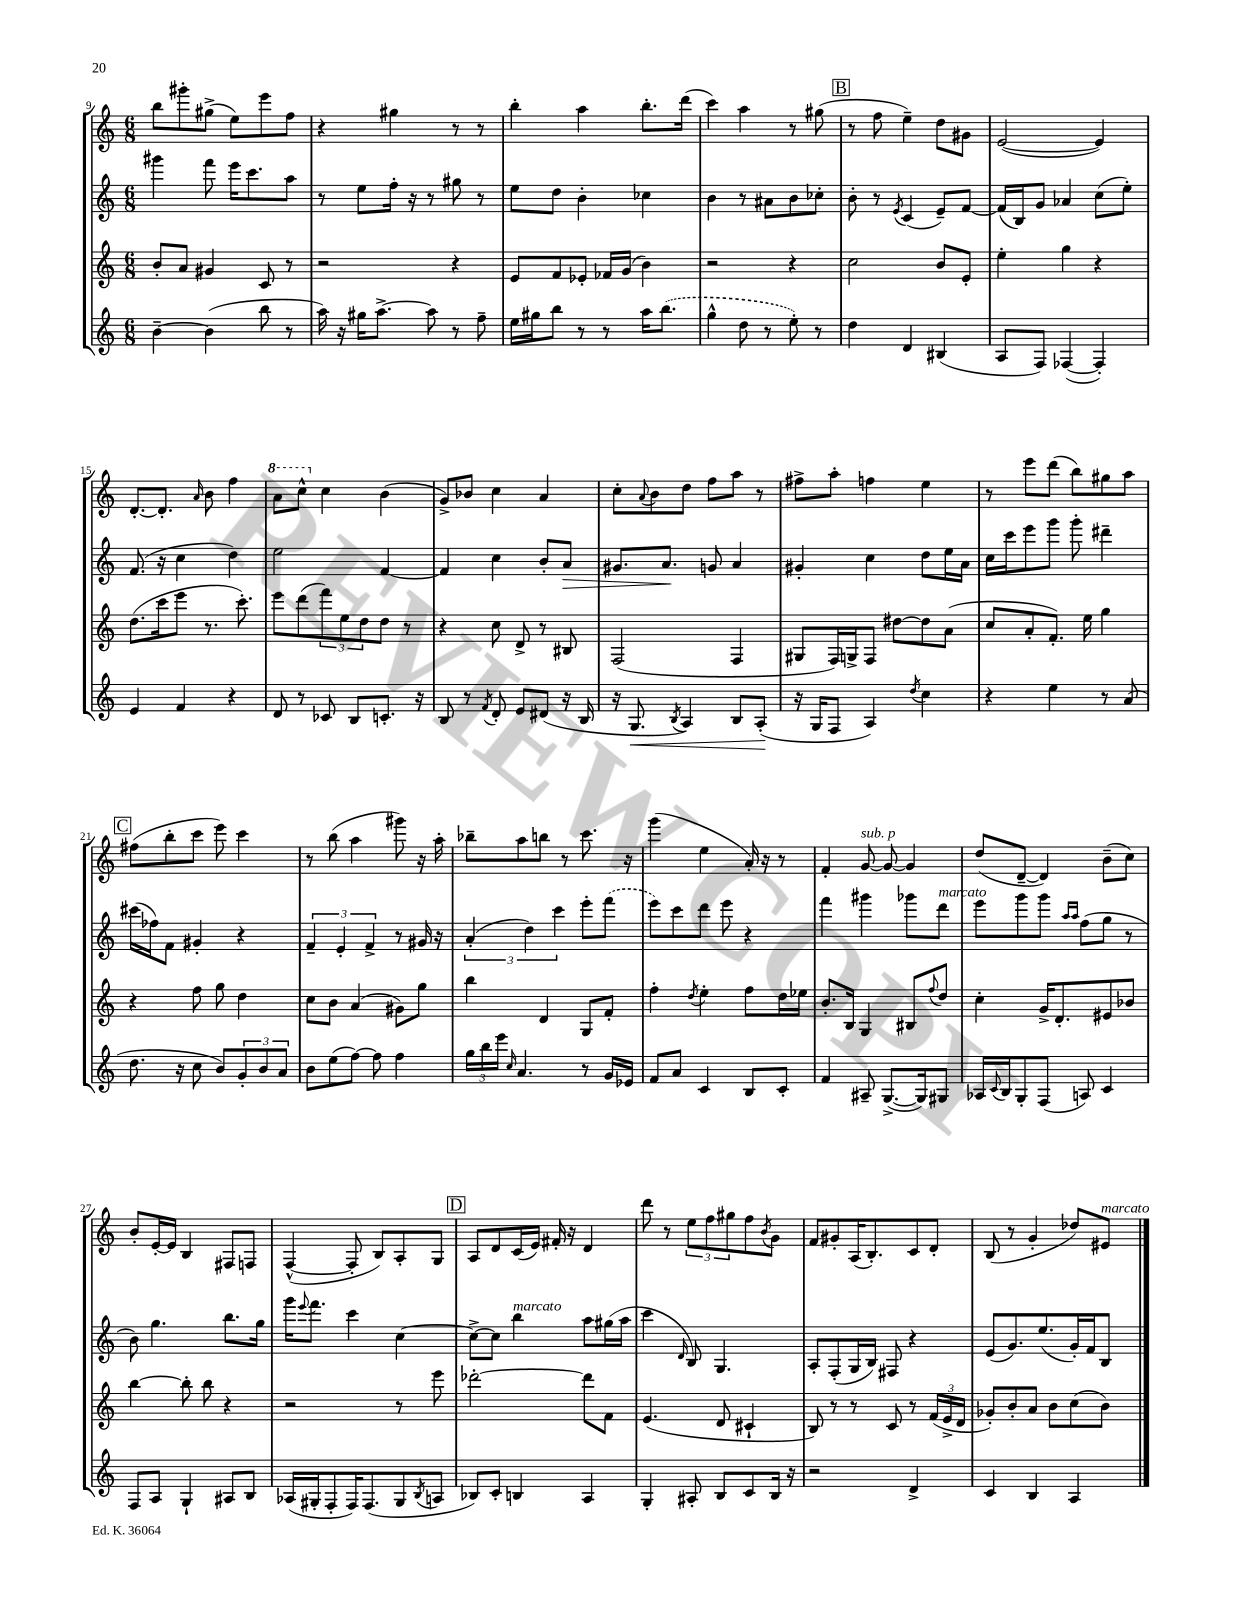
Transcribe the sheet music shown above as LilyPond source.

<<
\new StaffGroup <<
\new Staff = "s0" {
    \clef treble \key c \major \numericTimeSignature \time 6/8
    b''8 gis'''8-. gis''8->( e''8) e'''8 f''8 |
    r4 gis''4 r8 r8 |
    b''4-. a''4 b''8.-. d'''16( |
    c'''4) a''4 r8 gis''8( |
    \mark \markup { \box "B" } r8 f''8 e''4--) d''8 gis'8 |
    e'2~( e'4) |
    d'8.~-. d'8.-. \grace { a'16 } b'8 f''4 |
    \ottava #1 a''8 c'''8-^ \ottava #0 c''4 b'4( |
    g'8->) bes'8 c''4 a'4 |
    c''8-. \appoggiatura { a'8 } b'8 d''8 f''8 a''8 r8 |
    fis''8-> a''8-. f''4 e''4 |
    r8 e'''8 d'''8( b''8) gis''8 a''8 |
    \mark \markup { \box "C" } fis''8( b''8-. c'''8 e'''8) c'''4 |
    r8 b''8( a''4 gis'''8) r16 a''16-. |
    bes''8-- a''8 b''8 r8 c'''8. r16 |
    g'''4( e''4 a'16-.) r16 r8 |
    f'4-. g'8~^\markup { \italic "sub. p" } g'8~ g'4 |
    d''8( d'8~-- d'4) b'8--( c''8) |
    b'8-. e'16~-. e'16 b4 fis8 f8 |
    f4~-^( f8-. b8) a8-. g8 |
    \mark \markup { \box "D" } a8 d'8 c'16( e'16) fis'16-. r16 d'4 |
    d'''8 r8 \tuplet 3/2 { e''8 f''8 gis''8 } f''8 \acciaccatura { b'8 } g'8 |
    f'8 gis'8-. a16( b8.-.) c'8 d'8-. |
    b8( r8 g'4-. des''8) eis'8^\markup { \italic "marcato" } \bar "|." |
}
\new Staff = "s1" {
    \clef treble \key c \major \numericTimeSignature \time 6/8
    gis'''4 f'''8 e'''16 c'''8. a''8 |
    r8 e''8 f''16-. r16 r8 gis''8 r8 |
    e''8 d''8 b'4-. ces''4 |
    b'4 r8 ais'8 b'8 ces''8-. |
    \mark \markup { \box "B" } b'8-. r8 \acciaccatura { e'8 } c'4( e'8--) f'8~ |
    f'16( b16) g'8 aes'4 c''8( e''8-.) |
    f'8.( r16 c''4 d''4) |
    e''2 f'4~ |
    f'4 c''4 b'8-. a'8\> |
    gis'8. a'8.\! g'8 a'4 |
    gis'4-. c''4 d''8 e''16 a'16 |
    c''16 c'''16 e'''8 g'''8 g'''8-. dis'''4-- |
    \mark \markup { \box "C" } cis'''16( fes''16) f'8 gis'4-. r4 |
    \tuplet 3/2 { f'4-- e'4-. f'4-> } r8 gis'16 r16 |
    \tuplet 3/2 { a'4-.( d''4) c'''4 } e'''8-. \once \slurDashed f'''8( |
    e'''8) c'''8 d'''8 e'''8 r4 |
    f'''4 gis'''4 ges'''8 d'''8^\markup { \italic "marcato" } |
    e'''8 g'''8 g'''8 \grace { a''16 a''16 } f''8( g''8 r8 |
    b'8) g''4. b''8. g''16 |
    g'''16 \appoggiatura { e'''8 } f'''8. c'''4 c''4~ |
    \mark \markup { \box "D" } c''8~-> c''8 b''4^\markup { \italic "marcato" } a''8 gis''16( a''16 |
    c'''4 \grace { d'16 } b8) g4. |
    a8-. f8-.( g16 b16) fis8 r4 |
    e'8( g'8.) e''8.( g'16-.) f'16 b8 \bar "|." |
}
\new Staff = "s2" {
    \clef treble \key c \major \numericTimeSignature \time 6/8
    b'8-. a'8 gis'4 c'8 r8 |
    r2 r4 |
    e'8 f'8 ees'8-. fes'16 g'16( b'4) |
    r2 r4 |
    \mark \markup { \box "B" } c''2 b'8 e'8-. |
    e''4-. g''4 r4 |
    d''8.( c'''16 e'''8 r8. c'''8.-.) |
    e'''8 d'''8( \tuplet 3/2 { f'''8) e''8 d''8 } d''8 r8 |
    r4 c''8 d'8-> r8 bis8 |
    f2( f4 |
    gis8 f16) g16-> f8 dis''8~ dis''8 a'8( |
    c''8 a'8-. f'8.-.) e''16 g''4 |
    \mark \markup { \box "C" } r4 f''8 g''8 d''4 |
    c''8 b'8 a'4( gis'8) g''8 |
    b''4 d'4 g8 f'8-. |
    f''4-. \acciaccatura { d''8 } e''4-. f''8 d''16 ees''16 |
    b'8.-. b16 g4 bis8 \appoggiatura { f''8 } d''8 |
    c''4-. g'16-> d'8.-. eis'8 bes'8 |
    b''4~ b''8-. b''8 r4 |
    r2 r8 e'''8 |
    \mark \markup { \box "D" } des'''2~-. des'''8 f'8 |
    e'4.( d'8 cis'4-! |
    b8) r8 r8 c'8 r8 \tuplet 3/2 { f'16( e'16-> d'16 } |
    ges'8-.) b'8-. a'8 b'8 c''8( b'8) \bar "|." |
}
\new Staff = "s3" {
    \clef treble \key c \major \numericTimeSignature \time 6/8
    b'4~-- b'4( b''8 r8 |
    a''16) r16 gis''16 a''8.~-> a''8 r8 f''8-- |
    e''16 gis''16 b''8 r8 r8 a''16 \once \slurDashed b''8.( |
    g''4-^ d''8 r8 e''8-.) r8 |
    \mark \markup { \box "B" } d''4 d'4 bis4( |
    a8 f8) fes4~( fes4-.) |
    e'4 f'4 r4 |
    d'8 r8 ces'8 b8 c'8.-. r16 |
    b8 r8 \acciaccatura { f'8 } d'8-. e'8 dis'8( r16 b16 |
    r16 g8.\< \acciaccatura { b8 } a4) b8 a8-.\!( |
    r16 g16 f8 a4) \acciaccatura { d''8 } c''4 |
    r4 e''4 r8 a'8( |
    \mark \markup { \box "C" } d''8. r16 c''8 b'8) \tuplet 3/2 { g'8-. b'8 a'8 } |
    b'8 e''8( f''8~) f''8 f''4 |
    \tuplet 3/2 { g''16 b''16 e'''16 } \grace { c''16 } a'4. r8 g'16 ees'16 |
    f'8 a'8 c'4 b8 c'8-. |
    f'4 ais8-- g8.~->( g16) gis8 |
    aes16 \appoggiatura { c'8 } b16 g8-. f8( a8) c'4 |
    f8 a8 g4-! ais8 b8 |
    aes16( gis16-. f8-. f16) f8.( gis8 \acciaccatura { b8 } a8 |
    \mark \markup { \box "D" } bes8) c'8-. b4 a4 |
    g4-. ais8-. b8 c'8 b16 r16 |
    r2 d'4-> |
    c'4 b4 a4 \bar "|." |
}
>>
>>
\layout { \context { \Score currentBarNumber = #9 } }
